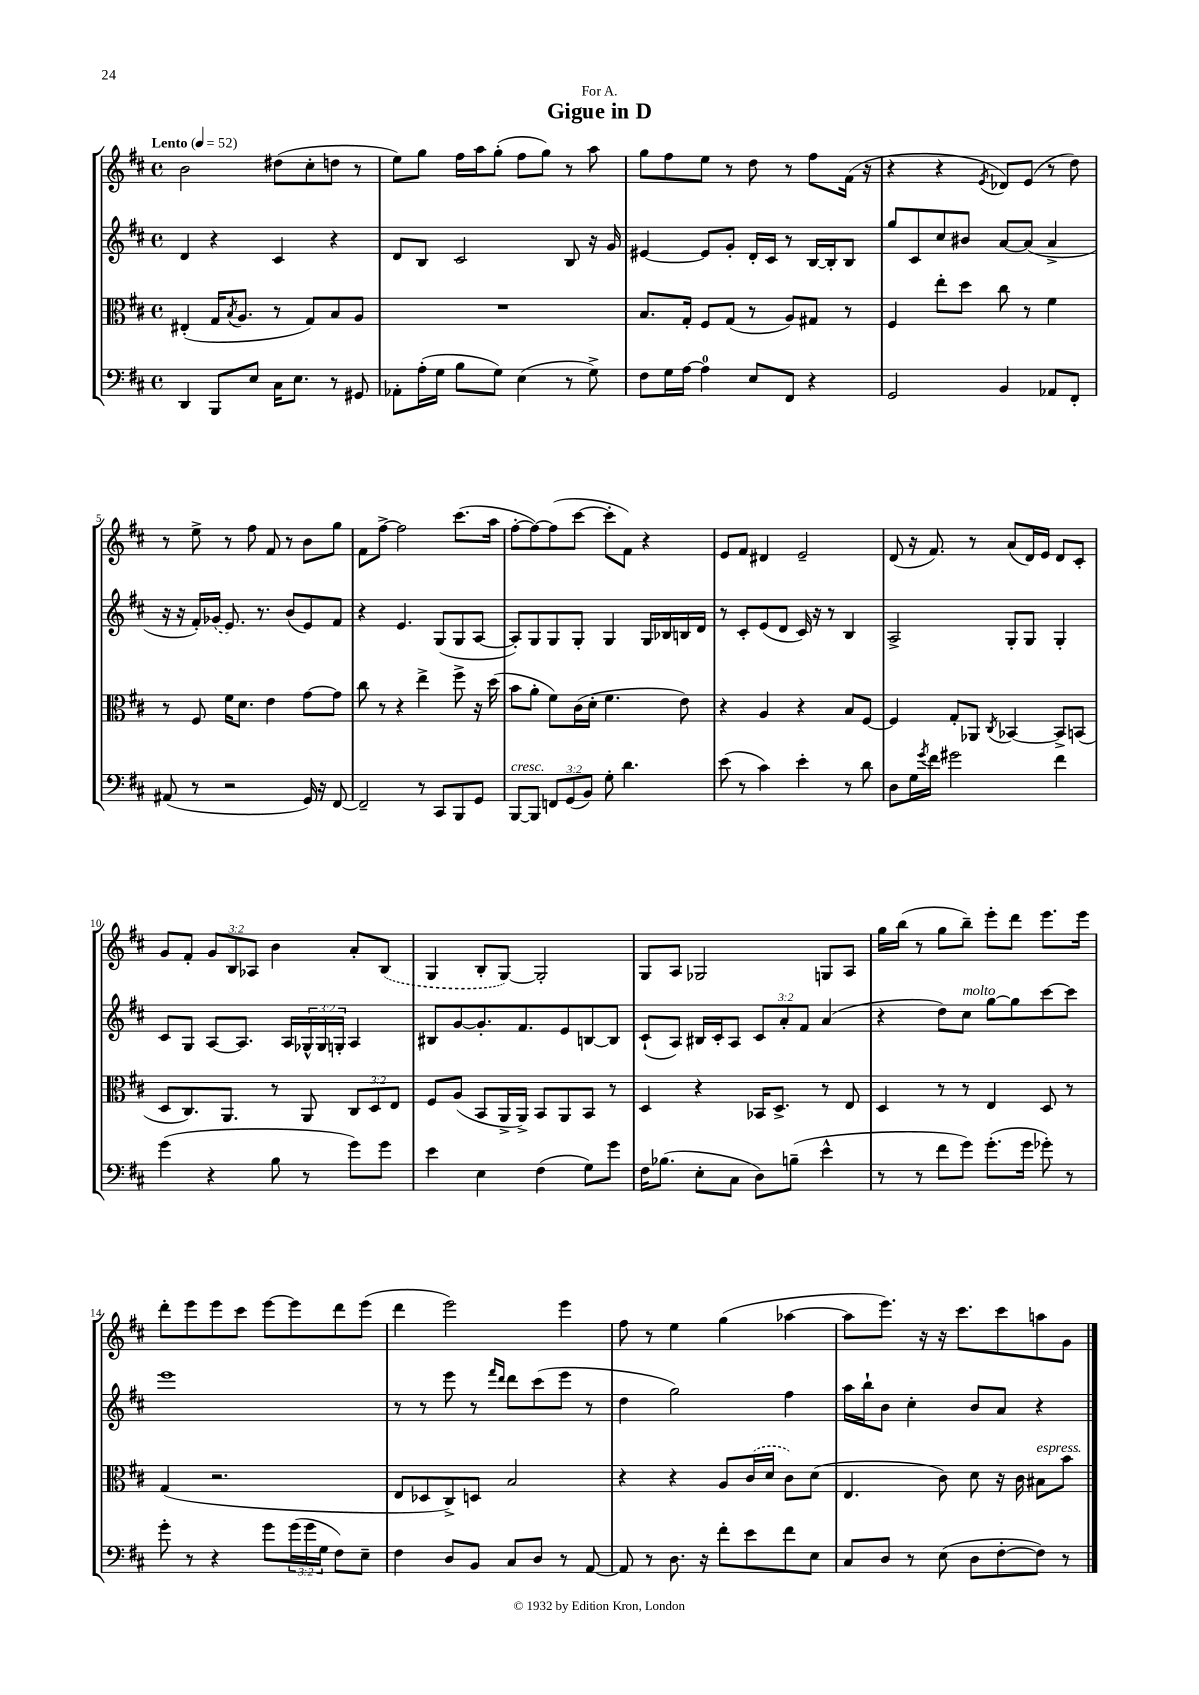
\header { title = "Gigue in D" dedication = "For A." }
<<
\new StaffGroup <<
\new Staff = "s0" {
    \clef treble \key d \major \defaultTimeSignature \time 4/4 \override Staff.TupletNumber.text = #tuplet-number::calc-fraction-text \tempo "Lento" 4 = 52
    b'2 dis''8( cis''8-. d''8 r8 |
    e''8) g''8 fis''16 a''16 g''8-.( fis''8 g''8) r8 a''8 |
    g''8 fis''8 e''8 r8 d''8 r8 fis''8 fis'16( r16 |
    r4 r4 \acciaccatura { e'8 } des'8) e'8( r8 d''8) |
    r8 e''8-> r8 fis''8 fis'8 r8 b'8 g''8 |
    fis'8 fis''8~-> fis''2 cis'''8.( a''16 |
    fis''8~-. fis''8~) fis''8( cis'''8~ cis'''8-. fis'8) r4 |
    e'8 fis'8 dis'4 e'2-- |
    d'8( r16 fis'8.) r8 a'8( d'16) e'16 d'8 cis'8-. |
    g'8 fis'8-. \tuplet 3/2 { g'8 b8 aes8 } b'4 a'8-. \once \slurDashed b8( |
    g4 b8-. g8~) g2-. |
    g8 a8 ges2 g8 a8 |
    g''16 b''16( r8 g''8 b''8--) e'''8-. d'''8 e'''8. e'''16 |
    d'''8-. e'''8 e'''8 cis'''8 e'''8~ e'''8 d'''8 e'''8( |
    d'''4 e'''2) e'''4 |
    fis''8 r8 e''4 g''4( aes''4~ |
    aes''8 e'''8.) r16 r16 cis'''8. cis'''8 a''8 g'8 \bar "|." |
}
\new Staff = "s1" {
    \clef treble \key d \major \defaultTimeSignature \time 4/4 \override Staff.TupletNumber.text = #tuplet-number::calc-fraction-text
    d'4 r4 cis'4 r4 |
    d'8 b8 cis'2 b8 r16 g'16 |
    eis'4~ eis'8 g'8-. d'16-. cis'16 r8 b16~ b16-. b8 |
    g''8 cis'8 cis''8 bis'8 a'8~ a'8( a'4-> |
    r16 r16 fis'16-.) \once \slurDashed ges'16( e'8.) r8. b'8( e'8) fis'8 |
    r4 e'4. g8( g8 a8~ |
    a8-.) g8 g8 g8-. g4 g16 bes16 b16 d'16 |
    r8 cis'8-. e'8( d'8 cis'16) r16 r8 b4 |
    a2-> g8-. g8 g4-. |
    cis'8 g8 a8~ a8. a16 \tuplet 3/2 { ges16-^ ges16 g16-. } a4 |
    bis8 g'8~ g'8.-. fis'8. e'8 b8~ b8 |
    cis'8-!( a8) bis16 cis'16-. a8 \tuplet 3/2 { cis'8 a'8-. fis'8 } a'4( |
    r4 d''8) cis''8^\markup { \italic "molto" } g''8~ g''8 cis'''8~ cis'''8 |
    e'''1 |
    r8 r8 e'''8 r8 \grace { fis'''16 d'''16 } d'''8 cis'''8( e'''8 r8 |
    d''4 g''2) fis''4 |
    a''16 b''16-! b'8 cis''4-. b'8 a'8 r4 \bar "|." |
}
\new Staff = "s2" {
    \clef alto \key d \major \defaultTimeSignature \time 4/4 \override Staff.TupletNumber.text = #tuplet-number::calc-fraction-text
    eis4-.( g16 \acciaccatura { b8 } a8. r8 g8) b8 a8 |
    R1 |
    b8. g16-. fis8 g8( r8 a8) gis8 r8 |
    fis4 e''8-. d''8 cis''8 r8 fis'4 |
    r8 fis8 fis'16 d'8. e'4 g'8~ g'8 |
    cis''8 r8 r4 e''4-> fis''8-> r16 d''16( |
    b'8 a'8-. fis'8) cis'16( d'16-. fis'4. e'8) |
    r4 a4 r4 b8 fis8~ |
    fis4 g8-. aes,8 \acciaccatura { cis8 } bes,4~ bes,8-> b,8( |
    d8 cis8.) a,8. r8 a,8 \tuplet 3/2 { cis8 d8 e8 } |
    fis8 a8( b,8 a,16-> a,16->) b,8 a,8 b,8 r8 |
    d4 r4 bes,16 d8.-> r8 e8 |
    d4 r8 r8 e4 d8 r8 |
    g4( r2. |
    e8 des8 cis8->) d8 b2 |
    r4 r4 a8 \once \slurDashed cis'16( d'16 cis'8) d'8( |
    e4. cis'8) d'8 r16 cis'16 bis8^\markup { \italic "espress." } b'8 \bar "|." |
}
\new Staff = "s3" {
    \clef bass \key d \major \defaultTimeSignature \time 4/4 \override Staff.TupletNumber.text = #tuplet-number::calc-fraction-text
    d,4 b,,8 e8 cis16 e8. r8 gis,8 |
    aes,8-. a16-.( g16 b8 g8) e4( r8 g8->) |
    fis8 g16 a16~ a4-0 e8 fis,8 r4 |
    g,2 b,4 aes,8 fis,8-. |
    ais,8( r8 r2 g,16) r16 fis,8~ |
    fis,2-- r8 cis,8 b,,8 g,8 |
    b,,8~^\markup { \italic "cresc." } b,,8 \tuplet 3/2 { f,8 g,8( b,8) } g8-. d'4. |
    e'8( r8 cis'4) e'4-. r8 d'8 |
    d8 g16 \acciaccatura { g'8 } fis'16 gis'2 fis'4 |
    g'4( r4 b8 r8 g'8) g'8 |
    e'4 e4 fis4( g8) g'8 |
    fis16 bes8.( e8-. cis8 d8) b8--( e'4-^ |
    r8 r8 fis'8 g'8) g'8.-.( g'16 ges'8-.) r8 |
    g'8-. r8 r4 g'8 \tuplet 3/2 { g'16( g'16 g16 } fis8) e8-- |
    fis4 d8 b,8 cis8 d8 r8 a,8~ |
    a,8 r8 d8. r16 fis'8-. e'8 fis'8 e8 |
    cis8 d8 r8 e8( d8 fis8~-. fis8) r8 \bar "|." |
}
>>
>>
